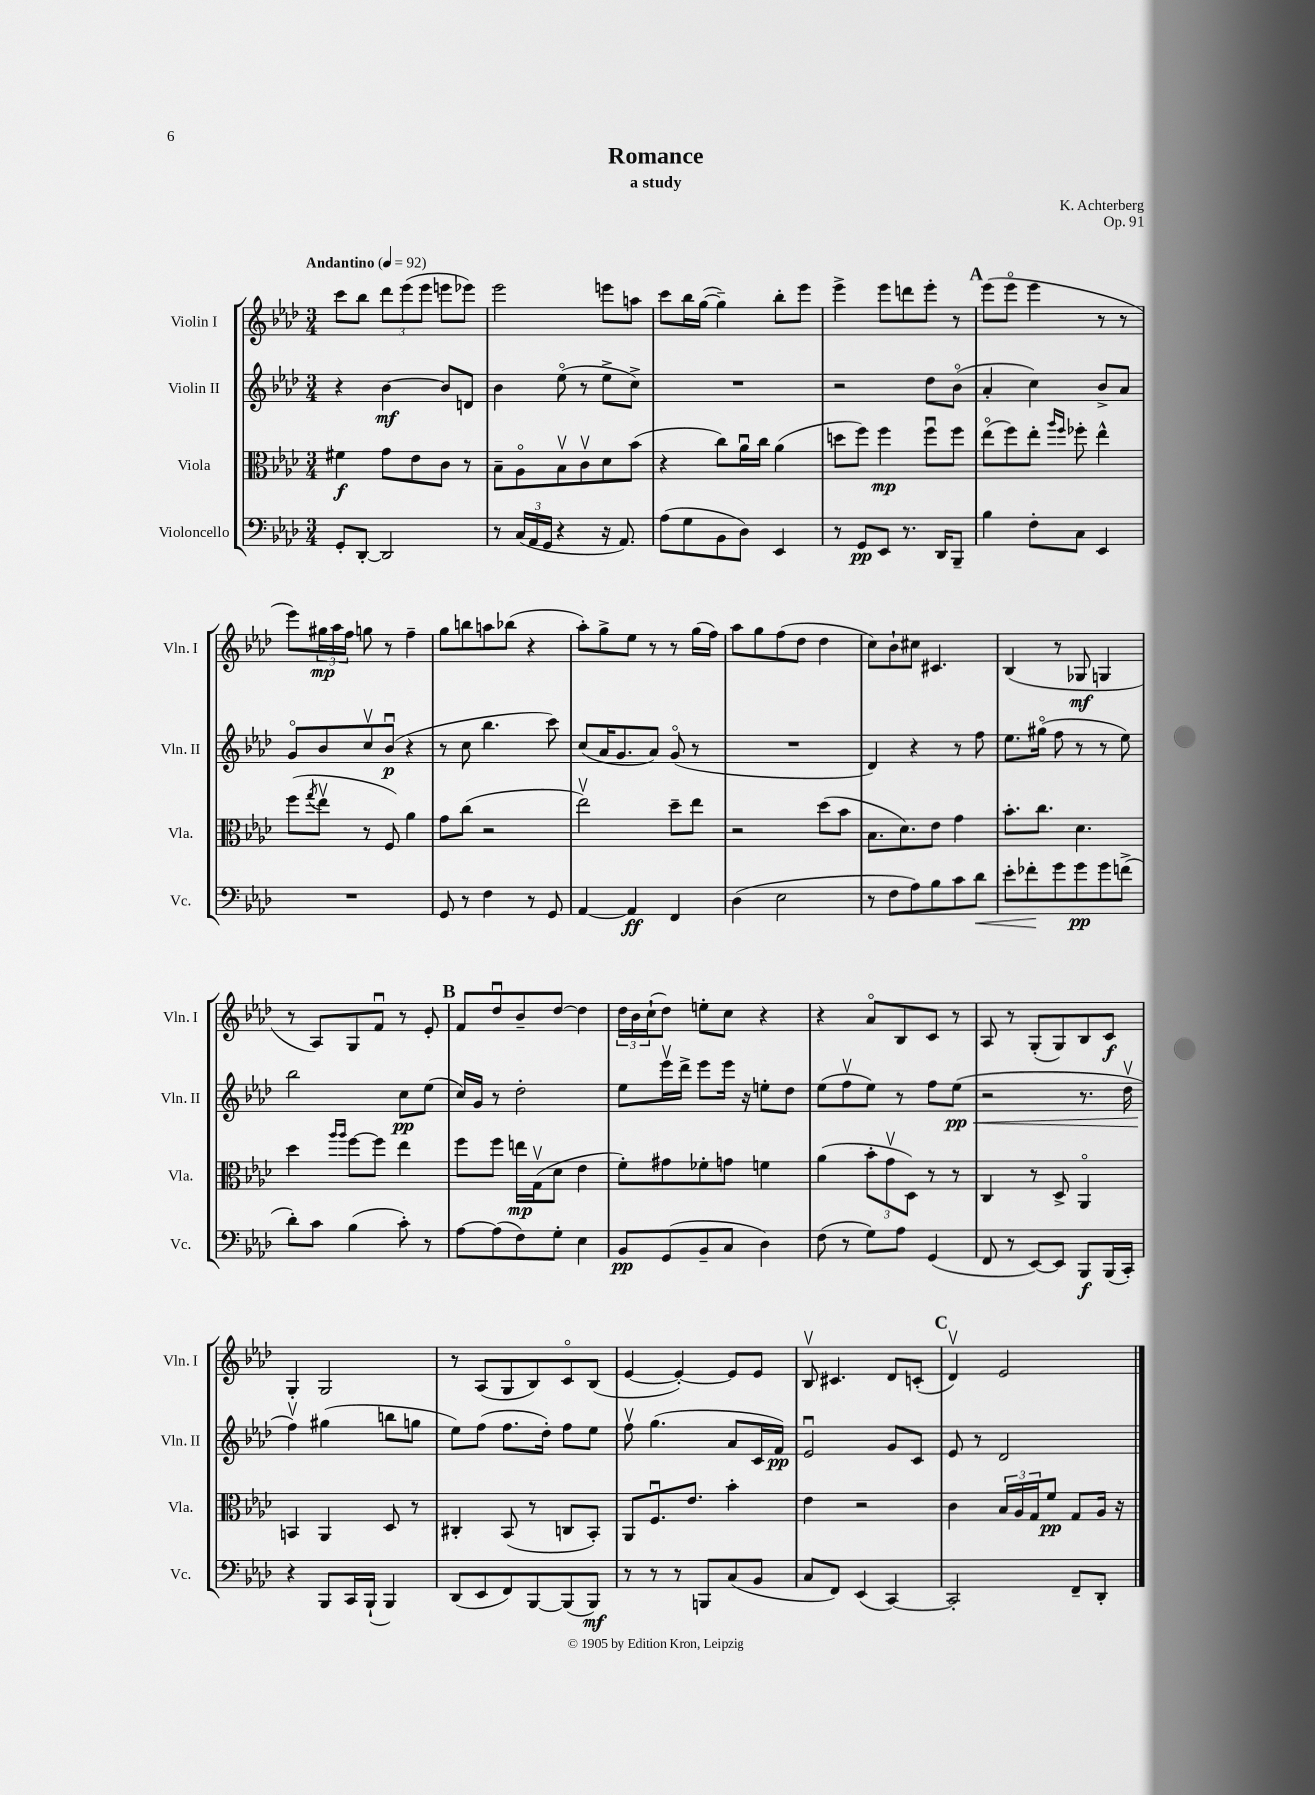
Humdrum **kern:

**kern	**kern	**kern	**kern
*staff4	*staff3	*staff2	*staff1
*clefF4	*clefC3	*clefG2	*clefG2
*k[b-e-a-d-]	*k[b-e-a-d-]	*k[b-e-a-d-]	*k[b-e-a-d-]
*M3/4	*M3/4	*M3/4	*M3/4
*MM92	*MM92	*MM92	*MM92
8GG'	4f#	4r	8ccc
[8DD-'	.	.	8bb-
2DD-]	8g	[4b-	12ddd-
.	.	.	(12eee-
.	8e-	.	.
.	.	.	12eee-
.	8c	8b-]	8eee
.	8r	8d	8eee-)
=	=	=	=
8r	8B-~	4b-	2eee-
(24C	8A-o	.	.
24AA-	.	.	.
24GG	.	.	.
4r	8B-v	(8ee-o	.
.	8cv	8r	.
16r	8d-	8ee-^	8eee
8.AA-)	.	.	.
.	(8b-	8cc^)	8aa
=	=	=	=
(8A-	4r	2.r	8ccc
8G	.	.	16bb-
.	.	.	([16gg
8BB-	8cc)	.	4gg~])
8D-)	16a-u	.	.
.	16cc	.	.
4EE-	(4a-	.	8bb-'
.	.	.	8eee-
=	=	=	=
8r	8dd	2r	4eee-^
8GG	8ff)	.	.
8EE-	4ff	.	8eee-
8.r	.	.	8ddd
.	8ffu	8dd-	8eee-'
16DD-	.	.	.
8BBB-~	8ff	(8b-o	8r
=	=	=	=
4B-	(8ee-o	4a-'	(8eee-
.	8ff)	.	8eee-o
8F'	8ee-'	4cc)	4eee-
.	16qqaa-	.	.
.	16qqff	.	.
8C	8ff-'	.	.
4EE-	4ee-^^	8b-^	8r
.	.	8a-	8r
=	=	=	=
2.r	(8ff	8go	8eee-)
.	8qgg	.	.
.	8ee-v	8b-	24gg#
.	.	.	24aa-
.	.	.	24ff
.	8r	8ccv	8gg
.	8F)	(8b-u	8r
.	4a-	4r	4ff~
=	=	=	=
8GG	8g	8r	8gg
8r	(8cc	8cc	8bb
4F	2r	4.bb-	8aa
.	.	.	(8bb-
8r	.	.	4r
8GG	.	8ccc)	.
=	=	=	=
[4AA-	2ee-v)	(8cc	8aa-')
.	.	16a-	8gg^
.	.	8.g	.
4AA-]	.	.	8ee-
.	.	8a-)	8r
4FF	8dd-~	(8go	8r
.	8ee-	8r	(16gg
.	.	.	16ff)
=	=	=	=
(4D-	2r	2.r	8aa-
.	.	.	8gg
2E-	.	.	(8ff
.	.	.	8dd-
.	(8dd-	.	4dd-
.	8b-	.	.
=	=	=	=
8r	8.B-	4d-)	8cc)
8F	.	.	8b-`
.	8.d-)	.	.
8A-)	.	4r	8cc#
8B-	8e-	.	4.c#
8c	4g	8r	.
8d-	.	8ff	.
=	=	=	=
8e-'	8.b-'	8.ee-	(4B-
8f-'	.	.	.
.	8.cc	(16gg#o	.
8g	.	8ff	8r
8g	4.d-	8r	8G-
8g	.	8r	4G
(8f^	.	8ee-)	.
=	=	=	=
8d-')	4dd-	2bb-	8r
8c	.	.	8A-)
.	16qqaa-	.	.
.	16qqaa-	.	.
(4B-	[8ff	.	8G
.	8ff]	.	8fu
8c')	4ee-	8cc	8r
8r	.	(8ee-	8e-'
=	=	=	=
[8A-	8ff	16cc)	8f
.	.	16g	.
(8A-]	8ff	8r	8dd-u
8F)	16ee	2dd-'	8b-~
.	(16Gv	.	.
8G'	8d-	.	[8dd-
4E-	4e-	.	4dd-]
=	=	=	=
8BB-	8f')	8ee-	24dd-
.	.	.	24b-
.	.	.	(24cc`
(8GG	8g#	16eee-v	8dd-)
.	.	16ddd-^	.
8BB-~	8f-'	8eee-	8ee'
8C	8g	16eee-	8cc
.	.	16r	.
4D-)	4f	8ee'	4r
.	.	8dd-	.
=	=	=	=
(8F	(4a-	(8ee-	4r
8r	.	8ffv	.
8G)	12b-'	8ee-)	8a-o
.	12gv	.	.
8A-	.	8r	8B-
.	12D-)	.	.
(4GG	8r	8ff	8c
.	8r	(8ee-	8r
=	=	=	=
8FF	4C	2r	8A-
8r	.	.	8r
[8EE-)	8r	.	(8G'
8EE-]	8D-^	.	8G)
8BBB-	4AA-o	8.r	8B-
(16BBB-	.	.	8c
16CC')	.	16dd-v	.
=	=	=	=
4r	4BB	4ffv)	4G'
8BBB-	4AA-	(4gg#	2G
16CC	.	.	.
(16BBB-`	.	.	.
4BBB-)	8D-	8bb	.
.	8r	8gg	.
=	=	=	=
(8DD-	4C#'	8ee-)	8r
8EE-	.	(8ff	(8A-
8FF)	(8BB-	8.ff	8G
[8BBB-	8r	.	8B-)
.	.	16dd-')	.
(8BBB-]	8C	8ff	8co
8BBB-)	8BB-')	8ee-	(8B-
=	=	=	=
8r	8AA-	8ffv	[4e-
8r	8.Fu	(4.gg	.
8r	.	.	4e-'_)
.	8.e-	.	.
8BBB	.	.	.
(8C	4b-'	8a-	8e-]
8BB-	.	16c	8e-
.	.	16f)	.
=	=	=	=
8C	4e-	2e-u	8B-v
8FF)	.	.	4.c#
(4EE-	2r	.	.
[4CC)	.	8g	8d-
.	.	8c	(8c'
=	=	=	=
2CC']	4c	8e-	4d-v)
.	.	8r	.
.	24B-	2d-	2e-
.	24A-	.	.
.	24G	.	.
.	8f	.	.
8FF~	8G	.	.
8DD-'	16A-	.	.
.	16r	.	.
==	==	==	==
*-	*-	*-	*-
